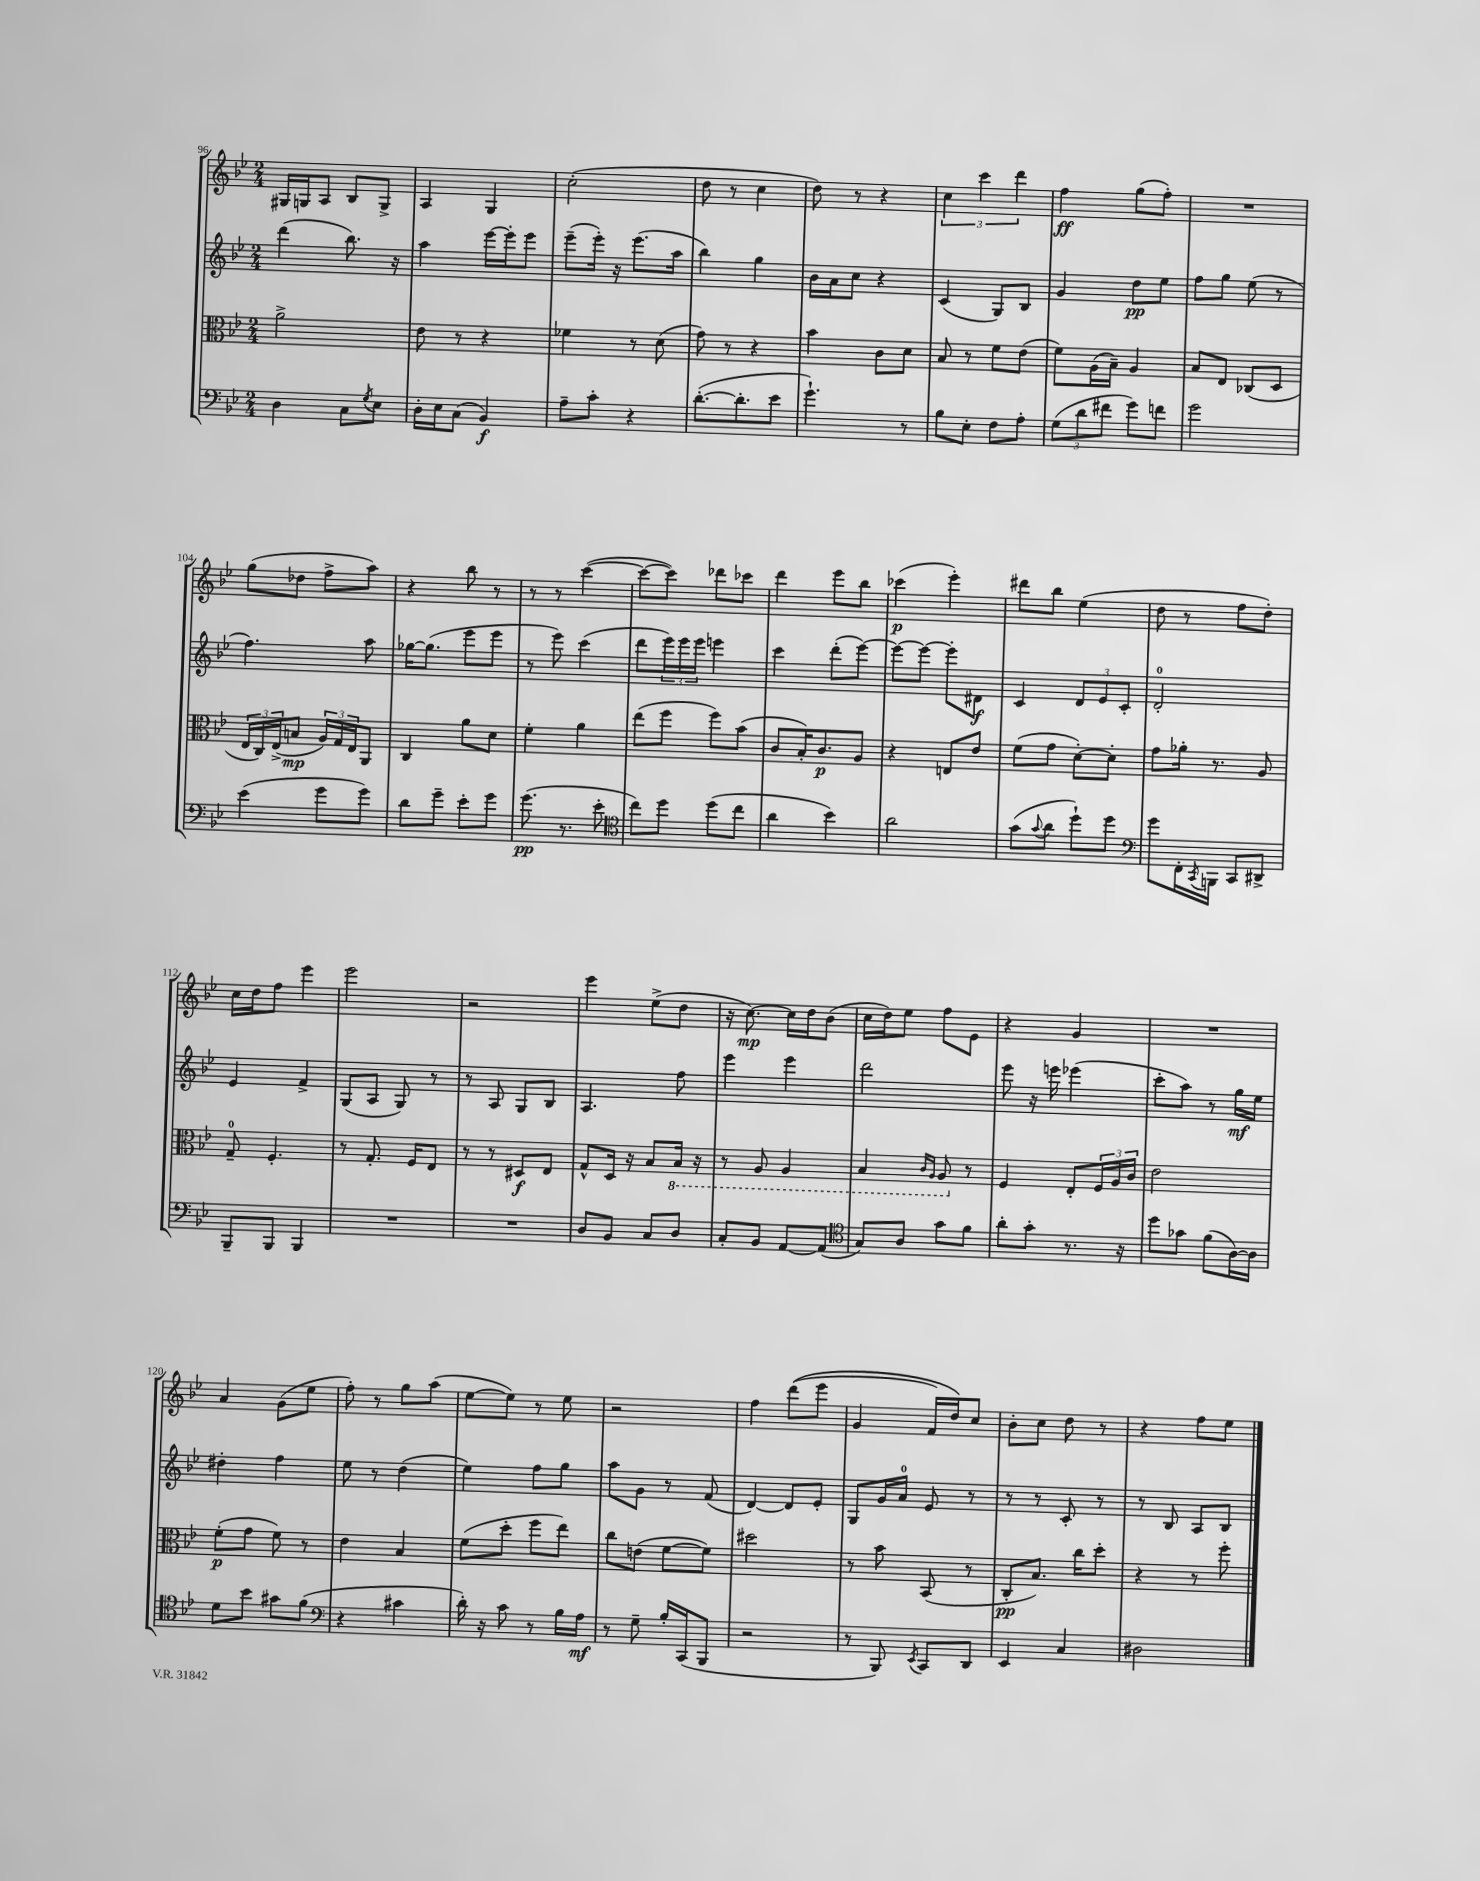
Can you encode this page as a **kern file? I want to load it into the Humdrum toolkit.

**kern	**kern	**kern	**kern
*staff4	*staff3	*staff2	*staff1
*clefF4	*clefC3	*clefG2	*clefG2
*k[b-e-]	*k[b-e-]	*k[b-e-]	*k[b-e-]
*M2/4	*M2/4	*M2/4	*M2/4
4D	2a^	(4ddd	16G#
.	.	.	16G
.	.	.	8A
8C	.	8.bb-)	8B-
8qG	.	.	.
8E-	.	.	8G^
.	.	16r	.
=	=	=	=
16D'	8e-	4aa	4A
16E-	.	.	.
(8C	8r	.	.
4BB-)	4r	[16eee-	4G
.	.	16eee-']	.
.	.	8eee-	.
=	=	=	=
8A~	4f-	(8eee-~	(2cc'
8c'	.	16eee-')	.
.	.	16r	.
4r	8r	(8.eee-	.
.	(8d	.	.
.	.	16aa	.
=	=	=	=
([8.d'	8g)	4bb-)	8dd
.	8r	.	8r
8.d']	.	.	.
.	4r	4gg	4cc
8e-	.	.	.
=	=	=	=
4.g`)	4b-	16b-	8dd)
.	.	16a	.
.	.	8cc	8r
.	8c	4r	4r
8r	8d	.	.
=	=	=	=
8B-	8B-	(4c	6cc
8E-'	8r	.	.
.	.	.	6ccc
8F	8f	8G)	.
.	.	.	6ddd
8A'	(8e-	8B-	.
=	=	=	=
(12G	8f)	4g	4ff
12d	.	.	.
.	(16A	.	.
12f#	.	.	.
.	16B-~)	.	.
8g)	4A	8dd	(8gg
8f	.	8ee-	8ff')
=	=	=	=
2g	8B-	8ff	2r
.	8E-	8gg	.
.	(8C-	(8ee-	.
.	8D	8r	.
=	=	=	=
(4e-	24E-	4.ff)	(8gg
.	24C)	.	.
.	(24E-^	.	.
.	8B	.	8dd-
8g	24A)	.	8ff^
.	24G	.	.
.	24E-	.	.
8g)	8AA	8aa	8aa)
=	=	=	=
8d	4C	[16gg-	4r
.	.	(8.gg-]	.
8g~	.	.	.
8e-'	8a	8eee-	8bb-
8g	8d	8eee-	8r
=	=	=	=
(8.g	4f'	8r	8r
.	.	8eee-)	8r
8.r	.	.	.
.	4a	(4ccc	([4ccc
8e-'	.	.	.
=	=	=	=
*clefC4	*	*	*
8cc)	(8ee-	8ddd	8ccc_
8dd	8ff	24eee-)	8ccc])
.	.	24eee-	.
.	.	24eee-	.
(8dd	8ff)	4eee	8ddd-
8cc	(8b-	.	8ccc-
=	=	=	=
4a	8c	4ccc	4ddd
.	16B-')	.	.
.	8.c	.	.
4b-)	.	(8ddd'	8eee-
.	8A	[8eee-)	8bb-
=	=	=	=
2a	4r	8eee-_	(4ccc-
.	.	8eee-_	.
.	8E	8eee-']	4eee-')
.	8e-	8d#	.
=	=	=	=
(8g	(8f	4c	8ddd#
8qqg	.	.	.
8a	8g	.	8bb-
8dd`)	[8d')	12d	(4ee-
.	.	12e-	.
8dd	8d']	.	.
.	.	12c'	.
=	=	=	=
*clefF4	*	*	*
8g	8g	2d'	8dd
16FF'	16a-'	.	8r
8qCC	.	.	.
16BBB	8.r	.	.
8CC	.	.	8ff
8DD#^	8A	.	8dd')
=	=	=	=
8BBB-~	8G~	4e-	16cc
.	.	.	16dd
8BBB-	4.F'	.	8ff
4BBB-	.	4f^	4eee-
=	=	=	=
2r	8r	(8G	2eee-
.	8.G'	8A	.
.	.	8G)	.
.	16F	.	.
.	8E-	8r	.
=	=	=	=
2r	8r	8r	2r
.	8r	8A	.
.	8D#	8G	.
.	8E-	8B-	.
=	=	=	=
8D	8G^^	4.A	4eee-
8BB-	16D	.	.
.	16r	.	.
8C	8B-	.	(8ee-^
8D	16BB-	8ff	8dd
.	16r	.	.
=	=	=	=
8C'	8r	4eee-	16r
.	.	.	[8.cc)
8BB-	8AA	.	.
[8AA	4AA	4eee-	16cc]
.	.	.	16dd
(8AA]	.	.	(8b-
=	=	=	=
*clefC4	*	*	*
8G)	4BB-	2ddd	16cc
.	.	.	16dd)
8A	.	.	8ee-
.	16qqC	.	.
.	16qqAA	.	.
8g	8AA	.	8ff
8f	8r	.	8e-
=	=	=	=
8a'	4F	8eee-	4r
8g'	.	16r	.
.	.	16eee	.
8.r	8E-'	(4eee-	4g
.	24F	.	.
.	24A	.	.
16r	.	.	.
.	24c	.	.
=	=	=	=
8dd	2e-	8ccc'	2r
8g-	.	8aa)	.
(8f	.	8r	.
[16A)	.	16gg	.
16A]	.	16ee-	.
=	=	=	=
8d	(8f'	4dd#'	4a
8b-	8g	.	.
8g#	8f)	4ff	(8g
(8f	8r	.	8ee-
=	=	=	=
*clefF4	*	*	*
4r	4e-	8ee-	8ff')
.	.	8r	8r
4c#	4B-	(4dd	8gg
.	.	.	(8aa
=	=	=	=
16d')	(8f	4ee-)	[8ee-
16r	.	.	.
8c	8dd'	.	8ee-])
8r	8ff	8ff	8r
16B-	8ee-)	8gg	8ee-
16A	.	.	.
=	=	=	=
8r	8cc	8aa	2r
8G~	(8e	8g	.
16B-'	[8f	8r	.
(16CC	.	.	.
8BBB-	8f])	(8f	.
=	=	=	=
2r	2dd#	[4d)	4ff
.	.	8d]	&((8ddd
.	.	8e-'	8eee-
=	=	=	=
8r	8r	8G	4g
8BBB-)	8b-	16g	.
.	.	16a	.
8qEE-	.	.	.
8CC	(8BB-	8e-	16f)
.	.	.	16dd&)
8DD	8r	8r	8cc
=	=	=	=
4EE-	8C'	8r	8b-'
.	8.B-)	8r	8cc
4C	.	8c'	8dd
.	16cc	.	.
.	8dd'	8r	8r
=	=	=	=
2D#	4r	8r	4r
.	.	8B-	.
.	8r	8A	8ff
.	8ff'	8B-	8ee-
==	==	==	==
*-	*-	*-	*-
